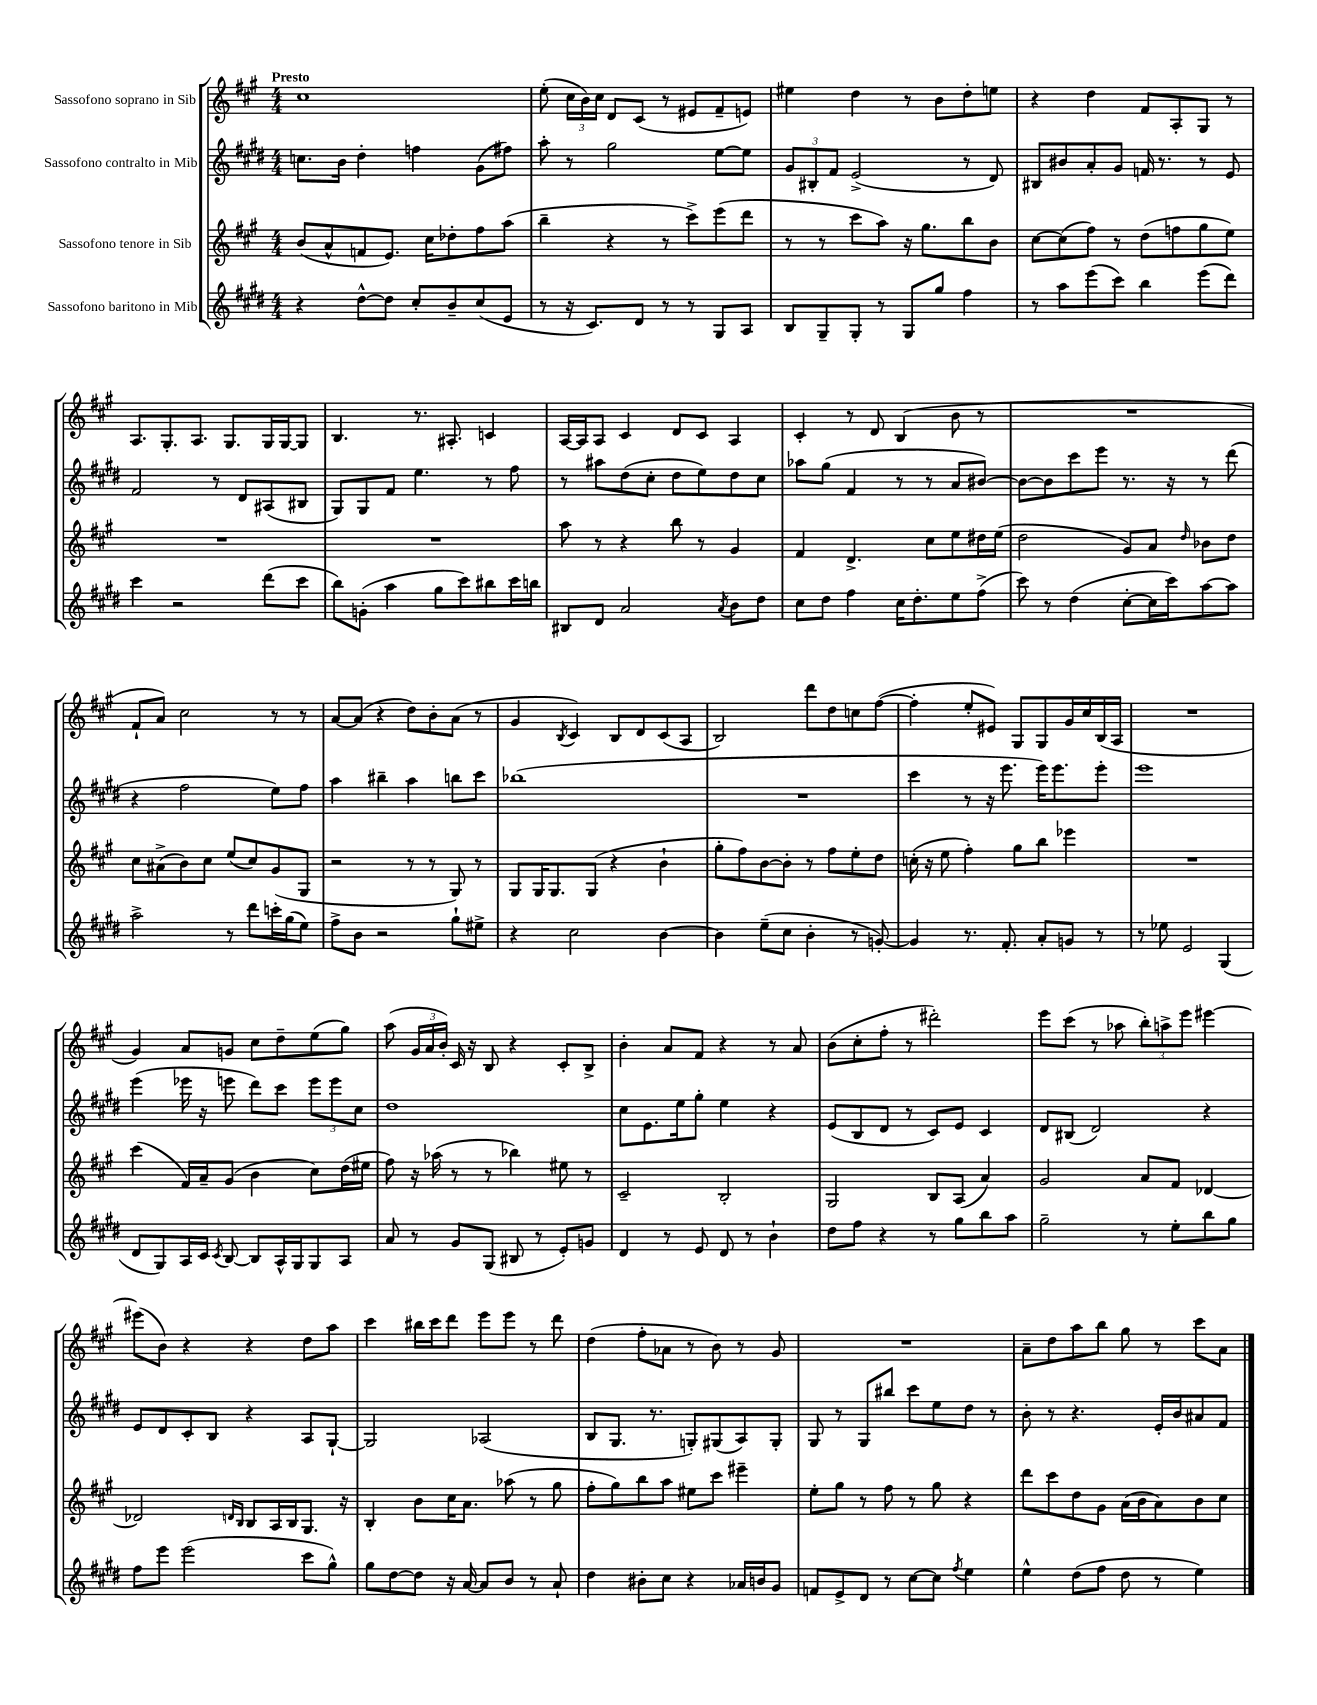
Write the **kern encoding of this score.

**kern	**kern	**kern	**kern
*staff4	*staff3	*staff2	*staff1
*clefG2	*clefG2	*clefG2	*clefG2
*k[f#c#g#d#]	*k[f#c#g#]	*k[f#c#g#d#]	*k[f#c#g#]
*M4/4	*M4/4	*M4/4	*M4/4
4r	(8b/L	8.cc\L	1cc#
.	8a^^/	.	.
.	.	16b\Jk	.
[8dd#^^\L	8f/	4dd#'\	.
8dd#\]J	8.e/J)	.	.
8cc#'/L	.	4ff\	.
.	16cc#\LK	.	.
8b~/	8dd-'\	.	.
(8cc#/	8ff#\	(8g#\L	.
8e/J	(8aa\J	8ff#\J)	.
=	=	=	=
8r	4bb~\	8aa'\	(8ee'\
16r	.	8r	24cc#\LL
.	.	.	24b\)
8.c#/L)	.	.	.
.	.	.	24cc#\JJ
.	4r	2gg#\	8d/L
8d#/J	.	.	(8c#/J
8r	8r	.	8r
8r	8ccc#^\L)	.	8e#/L
8G#/L	(8eee\	[8ee\L	8f#~/
8A/J	8ddd\J	8ee\]J	8e/J)
=	=	=	=
8B/L	8r	12g#/L	4ee#\
.	.	12B#'/	.
8G#~/	8r	.	.
.	.	12f#/J	.
8G#'/J	8ccc#\L	(2e^/	4dd\
8r	8aa\J)	.	.
8G#/L	16r	.	8r
.	8.gg#\L	.	.
8gg#/J	.	.	8b\L
4ff#\	8bb\	8r	8dd'\
.	8b\J	8d#/)	8ee\J
=	=	=	=
8r	[8cc#\L	8B#/L	4r
8aa\L	(8cc#\]	8b#/	.
(8eee\	8ff#\J)	8a'/	4dd\
8ccc#\J)	8r	8g#/J	.
4bb\	(8dd\L	16f/	8f#/L
.	.	8.r	.
.	8ff\	.	8A'/
(8eee\L	8gg#\	8r	8G#/J
8ddd#\J)	8ee\J)	8e/	8r
=	=	=	=
4ccc#\	1r	2f#/	8.A/L
.	.	.	8.G#'/
2r	.	.	.
.	.	.	8.A/J
.	.	8r	.
.	.	.	8.G#/L
.	.	8d#/L	.
(8ddd#\L	.	(8A#/	16G#/L
.	.	.	[16G#/J
8ccc#\J	.	8B#/J	8G#/]J
=	=	=	=
8bb\L)	1r	8G#/L)	4.B/
(8g'\J	.	8G#/	.
4aa\	.	8f#/J	.
.	.	4.ee\	8.r
8gg#\L	.	.	.
.	.	.	8.A#'/
8ccc#\)	.	.	.
8bb#\	.	8r	4c/
16ccc#\L	.	8ff#\	.
16bb\JJ	.	.	.
=	=	=	=
8B#/L	8aa\	8r	[16A/LL
.	.	.	16A/]J
8d#/J	8r	8aa#\L	8A/J
2a/	4r	(8dd#\	4c#/
.	.	8cc#'\J	.
.	8bb\	8dd#\L	8d/L
.	8r	8ee\)	8c#/J
8qa/	.	.	.
8b\L	4g#/	8dd#\	4A/
8dd#\J	.	8cc#\J	.
=	=	=	=
8cc#\L	4f#/	8aa-\L	4c#'/
8dd#\J	.	(8gg#\J	.
4ff#\	4.d^/	4f#/	8r
.	.	.	8d/
16cc#\LK	.	8r	(4B/
8.dd#'\	.	.	.
.	8cc#\L	8r	.
8ee\	8ee\	8a/L	8b\
(8ff#^\J	16dd#\L	[8b#/J)	8r
.	(16ee\JJ	.	.
=	=	=	=
8ccc#\)	2dd\	8b#\_L	1r
8r	.	8b#\]	.
(4dd#\	.	8ccc#\	.
.	.	8eee\J	.
[8cc#'\L	8g#/L)	8.r	.
16cc#\]L	8a/J	.	.
16ccc#\J)	.	16r	.
.	16qqdd/	.	.
[8aa\	8b-\L	8r	.
8aa\]J	8dd\J	(8ddd#\	.
=	=	=	=
2aa^\	8cc#\L	4r	8f#`/L
.	(8a#^\	.	8a/J)
.	8b\)	2ff#\	2cc#\
.	8cc#\J	.	.
8r	(8ee/L	.	.
8ddd#\L	8cc#/)	.	.
16ccc'\L	(8g#/	8ee\L)	8r
(16gg#\J	.	.	.
8ee\J)	8G#/J	8ff#\J	8r
=	=	=	=
8ff#^\L	2r	4aa\	[8a/L
8b\J	.	.	(8a/]J
2r	.	4bb#~\	4r
.	8r	4aa\	8dd\L)
.	8r	.	8b'\
8gg#`\L	8G#/)	8bb\L	(8a\J
8ee#^\J	8r	8ccc#\J	8r
=	=	=	=
4r	8G#/L	(1bb-	4g#/
.	16G#/K	.	.
.	8.G#/	.	.
.	.	.	8qB/
2cc#\	.	.	4c#/)
.	(8G#/J	.	.
.	4r	.	8B/L
.	.	.	8d/
[4b\	4b`\	.	(8c#/
.	.	.	8A/J
=	=	=	=
4b\]	8gg#'\L	1r	2B/)
.	8ff#\)	.	.
(8ee~\L	[8b\	.	.
8cc#\J	8b'\]J	.	.
4b'\	8r	.	8ddd\L
.	8ff#\L	.	8dd\
8r	8ee'\	.	8cc\
[8g'/)	8dd\J	.	([8ff#\J
=	=	=	=
4g/]	(16cc'\	4ccc#\	4ff#'\]
.	16r	.	.
.	8ee\	.	.
8.r	4ff#'\)	8r	8ee'/L
.	.	16r	8e#/J)
8.f#'/	.	8.eee\	.
.	8gg#\L	.	8G#/L
8a'/L	8bb\J	16eee\LK)	8G#/
.	.	8.eee\	.
8g/J	4eee-\	.	16g#/L
.	.	.	16cc#/
8r	.	8eee'\J	(16B/
.	.	.	16A/JJ
=	=	=	=
8r	1r	1eee	1r
8ee-\	.	.	.
2e/	.	.	.
(4G#/	.	.	.
=	=	=	=
8d#/L	(4ccc#\	(4eee\	4g#/)
8G#/)	.	.	.
16A/L	16f#/LL)	16eee-\	8a/L
16c#/JJ	16a~/J	16r	.
8qc#/	.	.	.
[8B/	(8g#/J	8eee\	8g/J
8B/]L	4b\	8ddd#\L)	8cc#\L
16A^^/L	.	8ccc#\J	8dd~\
16G#/J	.	.	.
8G#/	8cc#\L)	12eee\L	(8ee\
.	.	12eee\	.
8A/J	(16dd\L	.	8gg#\J)
.	.	12cc#\J	.
.	16ee#\JJ	.	.
=	=	=	=
8a/	8ff#\)	1dd#	(8aa\
8r	16r	.	24g#/LL
.	.	.	24a/
.	(16aa-\	.	.
.	.	.	24b'/JJ)
8g#/L	8r	.	16c#/
.	.	.	16r
(8G#/J	8r	.	8B/
8B#/	4bb-\)	.	4r
8r	.	.	.
8e'/L)	8ee#\	.	8c#'/L
8g/J	8r	.	8B^/J
=	=	=	=
4d#/	2c#~/	8cc#\L	4b'\
.	.	8.e\	.
8r	.	.	8a/L
.	.	16ee\k	.
8e/	.	8gg#'\J	8f#/J
8d#/	2B'/	4ee\	4r
8r	.	.	.
4b`\	.	4r	8r
.	.	.	8a/
=	=	=	=
8dd#\L	2G#/	(8e/L	(8b\L
8ff#\J	.	8B/	8cc#'\
4r	.	8d#/J	8ff#'\J
.	.	8r	8r
8r	8B/L	8c#/L)	2ddd#'\)
8gg#\L	(8A/J	8e/J	.
8bb\	4a/)	4c#/	.
8aa\J	.	.	.
=	=	=	=
2gg#~\	2g#/	8d#/L	8eee\L
.	.	(8B#/J	(8ccc#\J
.	.	2d#/)	8r
.	.	.	8aa-\
8r	8a/L	.	12bb'\L)
.	.	.	12aa^\
8ee'\L	8f#/J	.	.
.	.	.	12eee\J
8bb\	[4d-/	4r	[4eee#\
8gg#\J	.	.	.
=	=	=	=
8ff#\L	2d-/]	8e/L	(8eee#\]L
8eee\J	.	8d#/	8b\J)
(2eee\	.	8c#'/	4r
.	.	8B/J	.
.	16qqd/LL	.	.
.	16qqB/JJ	.	.
.	8B/L	4r	4r
.	16A/L	.	.
.	16B/J	.	.
8ccc#\L	8.G#/J	8A/L	8dd\L
8gg#^^\J)	.	[8G#`/J	8aa\J
.	16r	.	.
=	=	=	=
8gg#\L	4B'/	2G#/]	4ccc#\
[8dd#\	.	.	.
8dd#\]J	8b\L	.	16bb#\LL
.	.	.	16ccc#\J
16r	16cc#\K	.	8ddd\J
[16a/	8.a\J	.	.
8a/]L	.	(2A-/	8eee\L
8b/J	(8aa-\	.	8eee\J
8r	8r	.	8r
8a`/	8gg#\	.	8ddd\
=	=	=	=
4dd#\	8ff#'\L	8B/L	(4dd\
.	8gg#\)	8.G#/J	.
8b#'\L	8bb\	.	8ff#'\L
.	.	8.r	.
8cc#\J	8aa\J	.	8a-\J
4r	8ee#\L	8G'/L)	8r
.	8ccc#\J	(8G#/	8b\)
16a-/LL	4eee#~\	8A/)	8r
16b/J	.	.	.
8g#/J	.	8G#'/J	8g#/
=	=	=	=
8f/L	8ee'\L	8G#/	1r
8e^/	8gg#\J	8r	.
8d#/J	8r	8G#/L	.
8r	8ff#\	8bb#/J	.
[8cc#\L	8r	8ccc#\L	.
8cc#\]J	8gg#\	8ee\	.
8qff#/	.	.	.
4ee\	4r	8dd#\J	.
.	.	8r	.
=	=	=	=
4ee^^\	8ddd\L	8b'\	8a~\L
.	8ccc#\	8r	8dd\
(8dd#\L	8dd\	4.r	8aa\
8ff#\J	8g#\J	.	8bb\J
8dd#\	(16a\LL	.	8gg#\
.	16b\J	.	.
8r	8a\)	16e'/LL	8r
.	.	16b/J	.
4ee\)	8b\	8a#/	8ccc#\L
.	8cc#\J	8f#/J	8a\J
==	==	==	==
*-	*-	*-	*-
